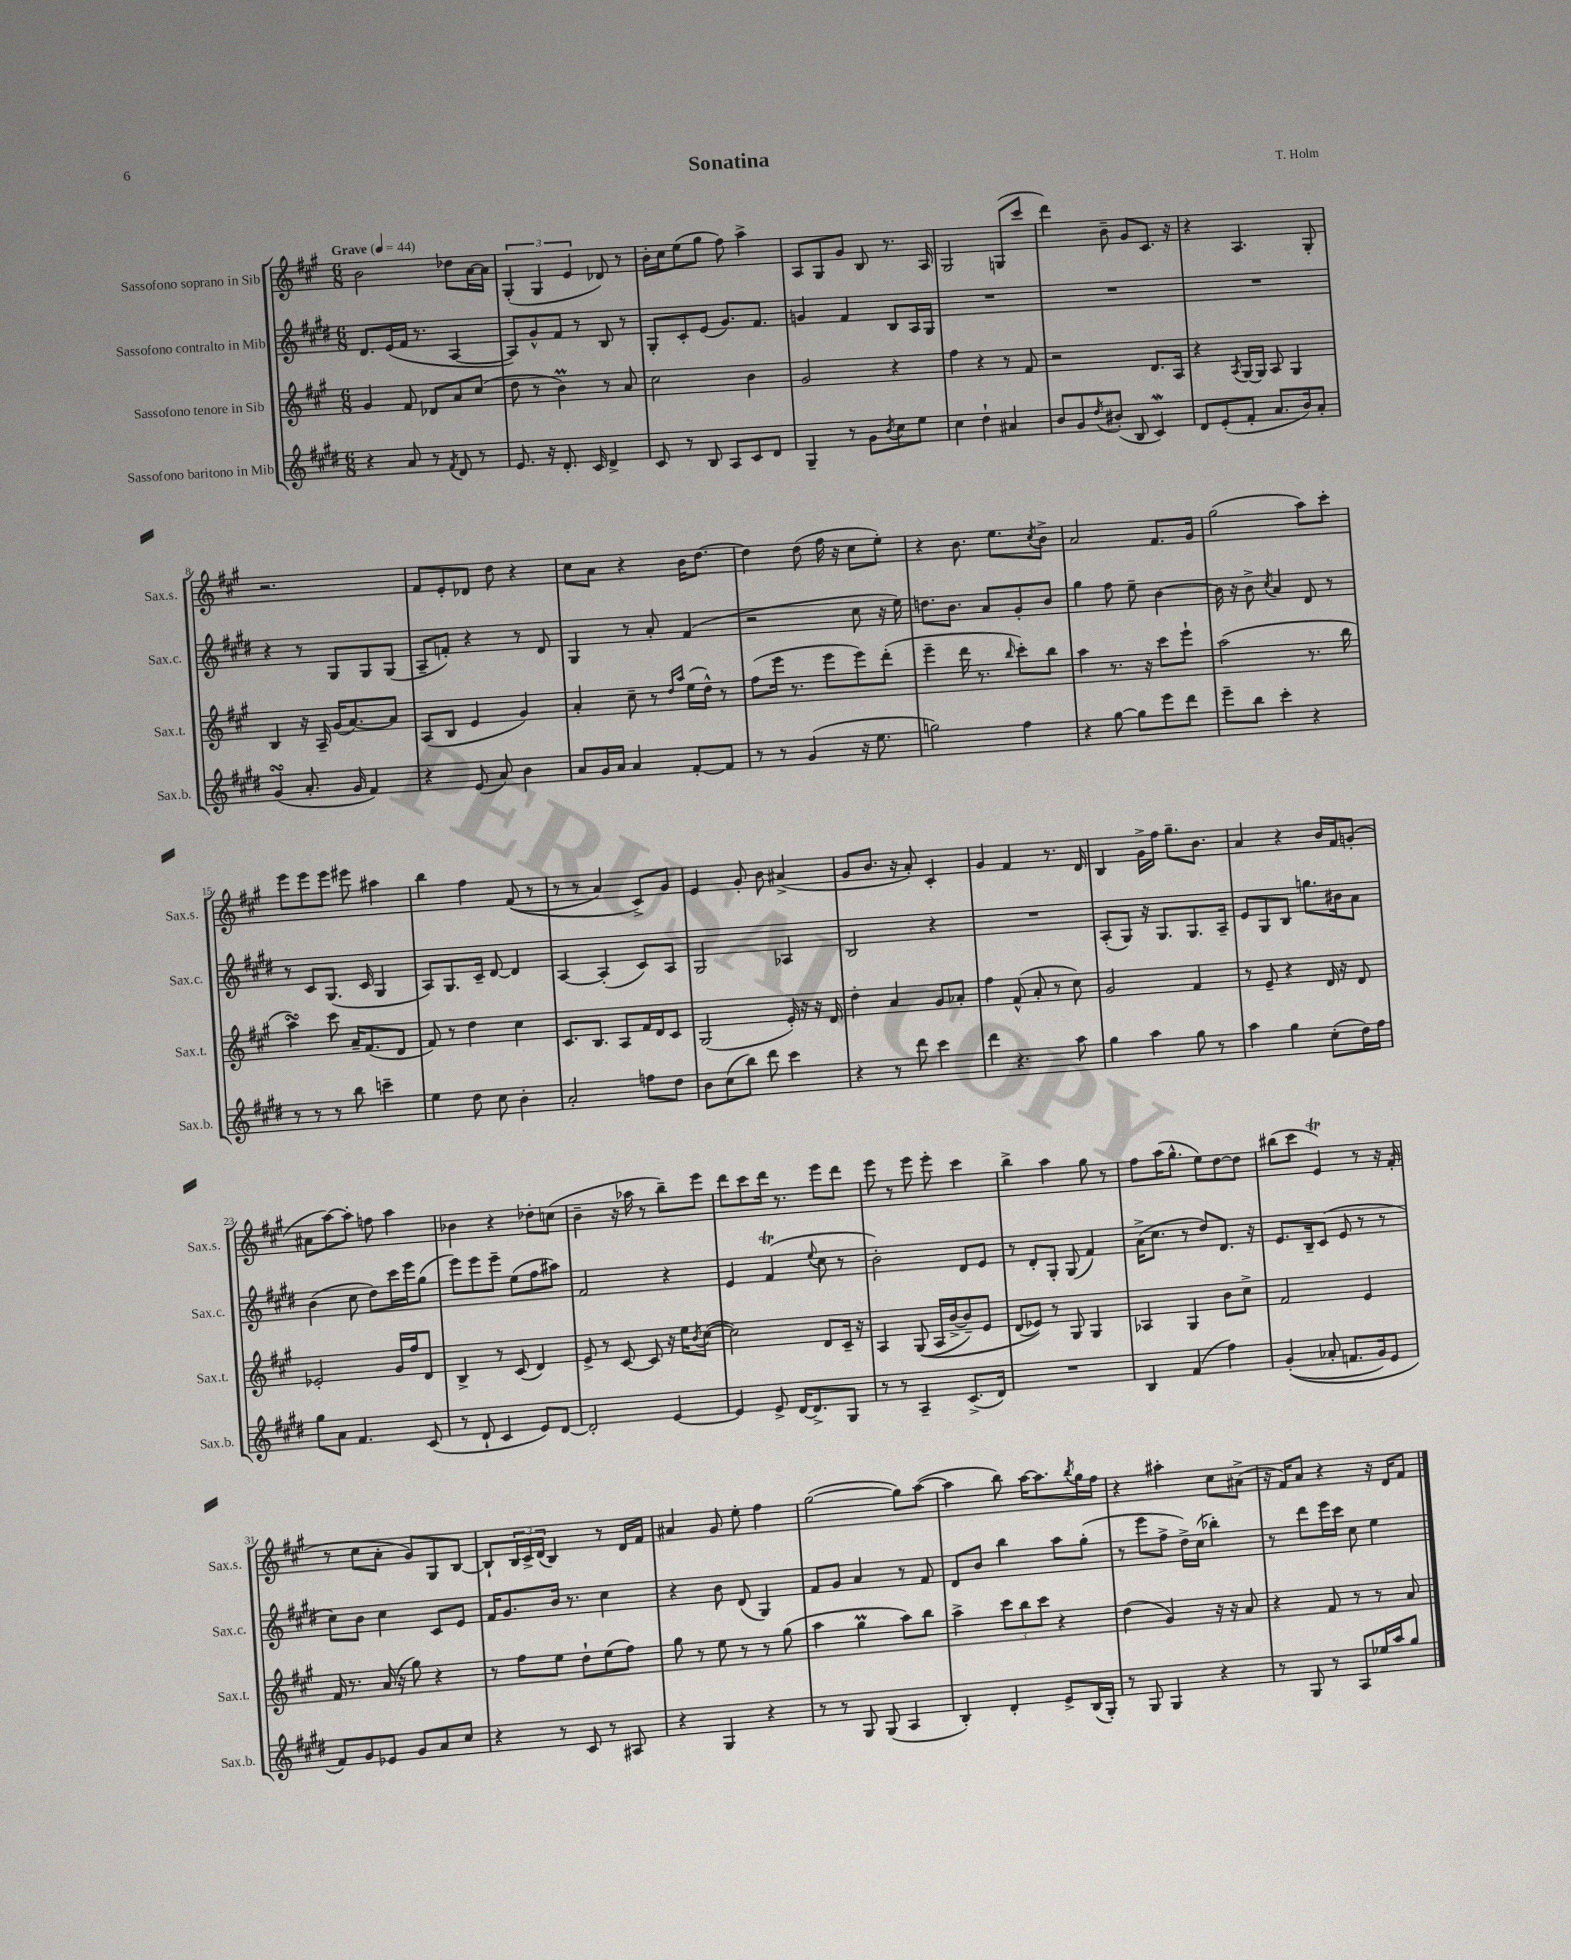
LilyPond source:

\header { title = "Sonatina" composer = "T. Holm" }
<<
\new StaffGroup <<
\new Staff = "s0" \with { instrumentName = "Sassofono soprano in Sib" shortInstrumentName = "Sax.s." } {
    \clef treble \key a \major \numericTimeSignature \time 6/8 \tempo "Grave" 4 = 44
    b'2 des''8 a'16~ a'16 |
    \tuplet 3/2 { gis4-.( gis4 e'4 } des'8) r8 |
    b'16-. cis''16 e''8( gis''8 fis''8) a''4-> |
    a8 gis8 gis'8 b8 r8. a16 |
    gis2 g8( cis'''8 |
    d'''4) b'8-- gis'8 cis'8. r16 |
    r4 a4. gis8-. |
    r2. |
    fis'8 e'8-. des'8 d''8 r4 |
    cis''8 a'8 r4 b'16 d''8.~ |
    d''4 d''8( fis''16 r16 cis''8 e''8-.) |
    r4 b'8. e''8. \acciaccatura { cis''8 } b'8-> |
    a'2 fis'8. gis'16 |
    gis''2( a''8) cis'''8-. |
    e'''8 e'''8 e'''8 eis'''8 ais''4 |
    b''4 fis''4 fis'8(\( r8 |
    r8 r8 a'4) cis'8->\) gis'8 |
    e'4 gis'8-. b'8 ais'4->( |
    gis'8 b'8. r16 a'8-.) cis'4-. |
    gis'4 fis'4 r8. d'16 |
    b4 gis'16-> fis''16 gis''8.-- b'8. |
    a'4 r4 b'16 fis'16 g'8-.( |
    ais'8 a''8~) a''8-. f''8 a''4 |
    bes'4 r4 des''8-. c''8( |
    b'4-- r16 aes''16 r8 b''8--) e'''8 |
    d'''8 cis'''8 d'''16 r8. e'''8 d'''8 |
    e'''8 r8 e'''8 e'''8-. cis'''4 |
    b''4-> a''4 gis''8 r8 |
    fis''8 a''16( gis''8.-^ e''8) d''8~ d''8 |
    bis''8( cis'''8 e'4\trill) r8 r16 fis'16-.( |
    r8 cis''8 a'8-. gis'8) gis8 b8~ |
    b8-! \tuplet 3/2 { b16 cis'16-> d'16( } b4) r8 d'16 fis'16 |
    ais'4 gis'8 e''8-. fis''4 |
    gis''2~( gis''8) a''8~( |
    a''4 b''8) a''16~ a''8. \acciaccatura { b''8 } gis''16 fis''16 |
    r4 ais''4-. cis''8 ais'8->( |
    r16 fis'16) a'8 r4 r16 d'16 fis'8 \bar "|." |
}
\new Staff = "s1" \with { instrumentName = "Sassofono contralto in Mib" shortInstrumentName = "Sax.c." } {
    \clef treble \key e \major \numericTimeSignature \time 6/8
    dis'8. e'16( fis'16 r8. a4~ |
    a8) gis'8-^ fis'8 r8 b8 r8 |
    gis8-. cis'8-. e'8( gis'8.) fis'8. |
    g'4 fis'4 b8 a16 gis16 |
    R2. |
    R2. |
    R2. |
    r4 r8 gis8 gis8 gis8( |
    a8-- f'8-.) r4 r8 dis'8 |
    gis4 r8 a'8-. fis'4( |
    r2 cis''8 r16 e''16) |
    d''8. b'8. a'8 gis'8-. b'8 |
    gis''4 fis''8 e''8-- b'4~ |
    b'16 r16 b'8-> \acciaccatura { cis''8 } a'4 dis'8 r8 |
    r8 cis'8 gis8.( cis'16 gis4 |
    a8) gis8. cis'16-- dis'8~ dis'4 |
    a4~ a4-.( cis'8) a8 |
    gis2 aes4 |
    b2 r4 |
    R2. |
    a8-.( gis8) r16 gis8. gis8. a16-- |
    e'8 gis8 b8 g''8. bis'16 a'8 |
    b'4( cis''8 dis''8) cis'''16 e'''16 gis''8( |
    e'''8) e'''8 e'''8-- e''8( fis''8 ais''8) |
    fis'2 r4 |
    e'4 fis'4\trill( \appoggiatura { e''8 } cis''8 r8 |
    b'2-.) dis'8 e'8 |
    r8 dis'8-. gis8-. gis8( fis'4) |
    a'16->( cis''8. r8 dis''8) dis'8. r16 |
    e'8. b16-- cis'8( e'8 r8 r8 |
    cis''8) b'8 cis''4 cis'8 e'8 |
    fis'16 gis'8. b'16 r8. cis''4 |
    r4 b'8 dis'8( gis4) |
    fis'8 gis'8 a'4 r8 fis'8 |
    dis'8 b'8 b''4 a''8 gis''8-.( |
    r8 e'''8 fis''8-> dis''16->) cis''16( bes''4-.) |
    r8 dis'''8 e'''16 cis'''16 cis''8 e''4 \bar "|." |
}
\new Staff = "s2" \with { instrumentName = "Sassofono tenore in Sib" shortInstrumentName = "Sax.t." } {
    \clef treble \key a \major \numericTimeSignature \time 6/8
    gis'4 fis'8 des'8 a'8 cis''8( |
    d''8 r8 b'4\prall) r8 a'8 |
    cis''2 b'4 |
    gis'2 r4 |
    fis''4 r4 r8 fis'8 |
    r2 d'8. a16 |
    r4 \acciaccatura { a8 } gis16~ gis16 a8 gis4 |
    b4 r16 a16-- gis'16( a'8.~) a'8 |
    a8( b8 e'4 gis'4) |
    a'4-. cis''8-- r8 \grace { d''16 a''16 } e''16( d''16-^) r8 |
    fis''8( e'''16 r8. e'''8 e'''8) d'''8-.( |
    e'''4-- d'''16 r8. \grace { b''16 } cis'''8-.) b''8 |
    a''4 r8. r16 cis'''8 e'''8-! |
    a''2( r8. b''16 |
    a''4\turn) cis'''8 a'16-- fis'8.( d'8 |
    fis'8) r8 d''4 cis''4 |
    cis'8. b8. a8 fis'16 d'16 cis'8 |
    gis2( e'16-.) r16 r16 d'16 |
    d''4-. a'4 gis'8 aes'8-. |
    fis''4 fis'8-^( a'8-. r8 cis''8) |
    gis'2 fis'4 |
    r8 e'8-- r4 d'16 r16 d'8 |
    ees'2-. gis'16 fis''16 d'8 |
    b4-> r8 cis'8( d'4) |
    e'8-> r8 cis'8~ cis'8 r16 e''16 \acciaccatura { b'8 } cis''8~( |
    cis''2) d'8 cis'16-- r16 |
    a4 gis8(\( a16 b'16~-> b'8--) e'8 |
    d'8( ees'8)\) r8 gis8 gis4 |
    aes4 gis4 b'8 cis''8-> |
    fis'2 e'4 |
    fis'16 r8. a'16( r16 gis''8) r4 |
    r8 fis''8 e''8 d''8-! e''8( fis''8) |
    gis''8 r8 e''8 r8 r8 gis''8( |
    a''4 gis''4\prall a''8) b''8 |
    a''4-> \tuplet 3/2 { cis'''8 b''8 cis'''8 } r4 |
    d''4( gis'4) r16 r16 a'8 |
    r4 fis'8 r8 r8 a'8 \bar "|." |
}
\new Staff = "s3" \with { instrumentName = "Sassofono baritono in Mib" shortInstrumentName = "Sax.b." } {
    \clef treble \key e \major \numericTimeSignature \time 6/8
    r4 a'8 r8 \acciaccatura { fis'8 } dis'8 r8 |
    e'8. r16 dis'8.-. cis'16 dis'4-> |
    cis'8 r8 b8 a8 cis'8 dis'8 |
    gis4-- r8 gis'8 \acciaccatura { b'8 } cis''8 e''8 |
    cis''4 dis''4-! ais'4 |
    b'8 gis'8 \acciaccatura { dis''8 } bis'8-.( b8 cis'4\mordent) |
    dis'8 e'8-.( fis'8-. a'8. b'16) a'8-. |
    gis'4\turn( a'8.-. gis'16 fis'4) |
    r4 e'8( a'8) b'4 |
    a'8 gis'16 a'16 a'4 fis'8~-. fis'8 |
    r8 r8 gis'4( r16 e''8. |
    g''2) fis''4 |
    r4 gis''8~ gis''8 e'''8 dis'''8 |
    e'''8-- b''8 cis'''4-. r4 |
    r8 r8 r8 b''8 c'''4-- |
    e''4 dis''8 cis''8 b'4-. |
    a'2-. f''8 dis''8 |
    b'8 cis''8( b''8) dis'''8 cis'''4 |
    r4 r8 dis'''8 cis'''4 |
    dis'''4 r4. a''8 |
    gis''4 a''4 gis''8 r8 |
    a''4 gis''4 cis''8-.( dis''16) fis''16 |
    gis''8 a'8 fis'4. cis'8( |
    r8 dis'8-! cis'4 e'8) dis'8~ |
    dis'2-. e'4~ |
    e'4 e'8-> dis'16~ dis'8.-> gis8 |
    r8 r8 a4-- cis'8.->( dis'16) |
    R2. |
    b4 fis'4( fis''4) |
    gis'4-.(\( aes'8-. f'8. gis'16) e'8 |
    fis'8\) gis'8 ees'8 gis'8 a'8 cis''8 |
    r4 r8 cis'8 r8 ais8 |
    r4 gis4 r4 |
    r8 r8 gis8 gis8( a4 |
    b4-.) dis'4-. e'8-> b16( gis16-.) |
    r8 gis8 gis4 r4 |
    r8 gis8 r8 a8 ees''16 a''16 gis''8 \bar "|." |
}
>>
>>
